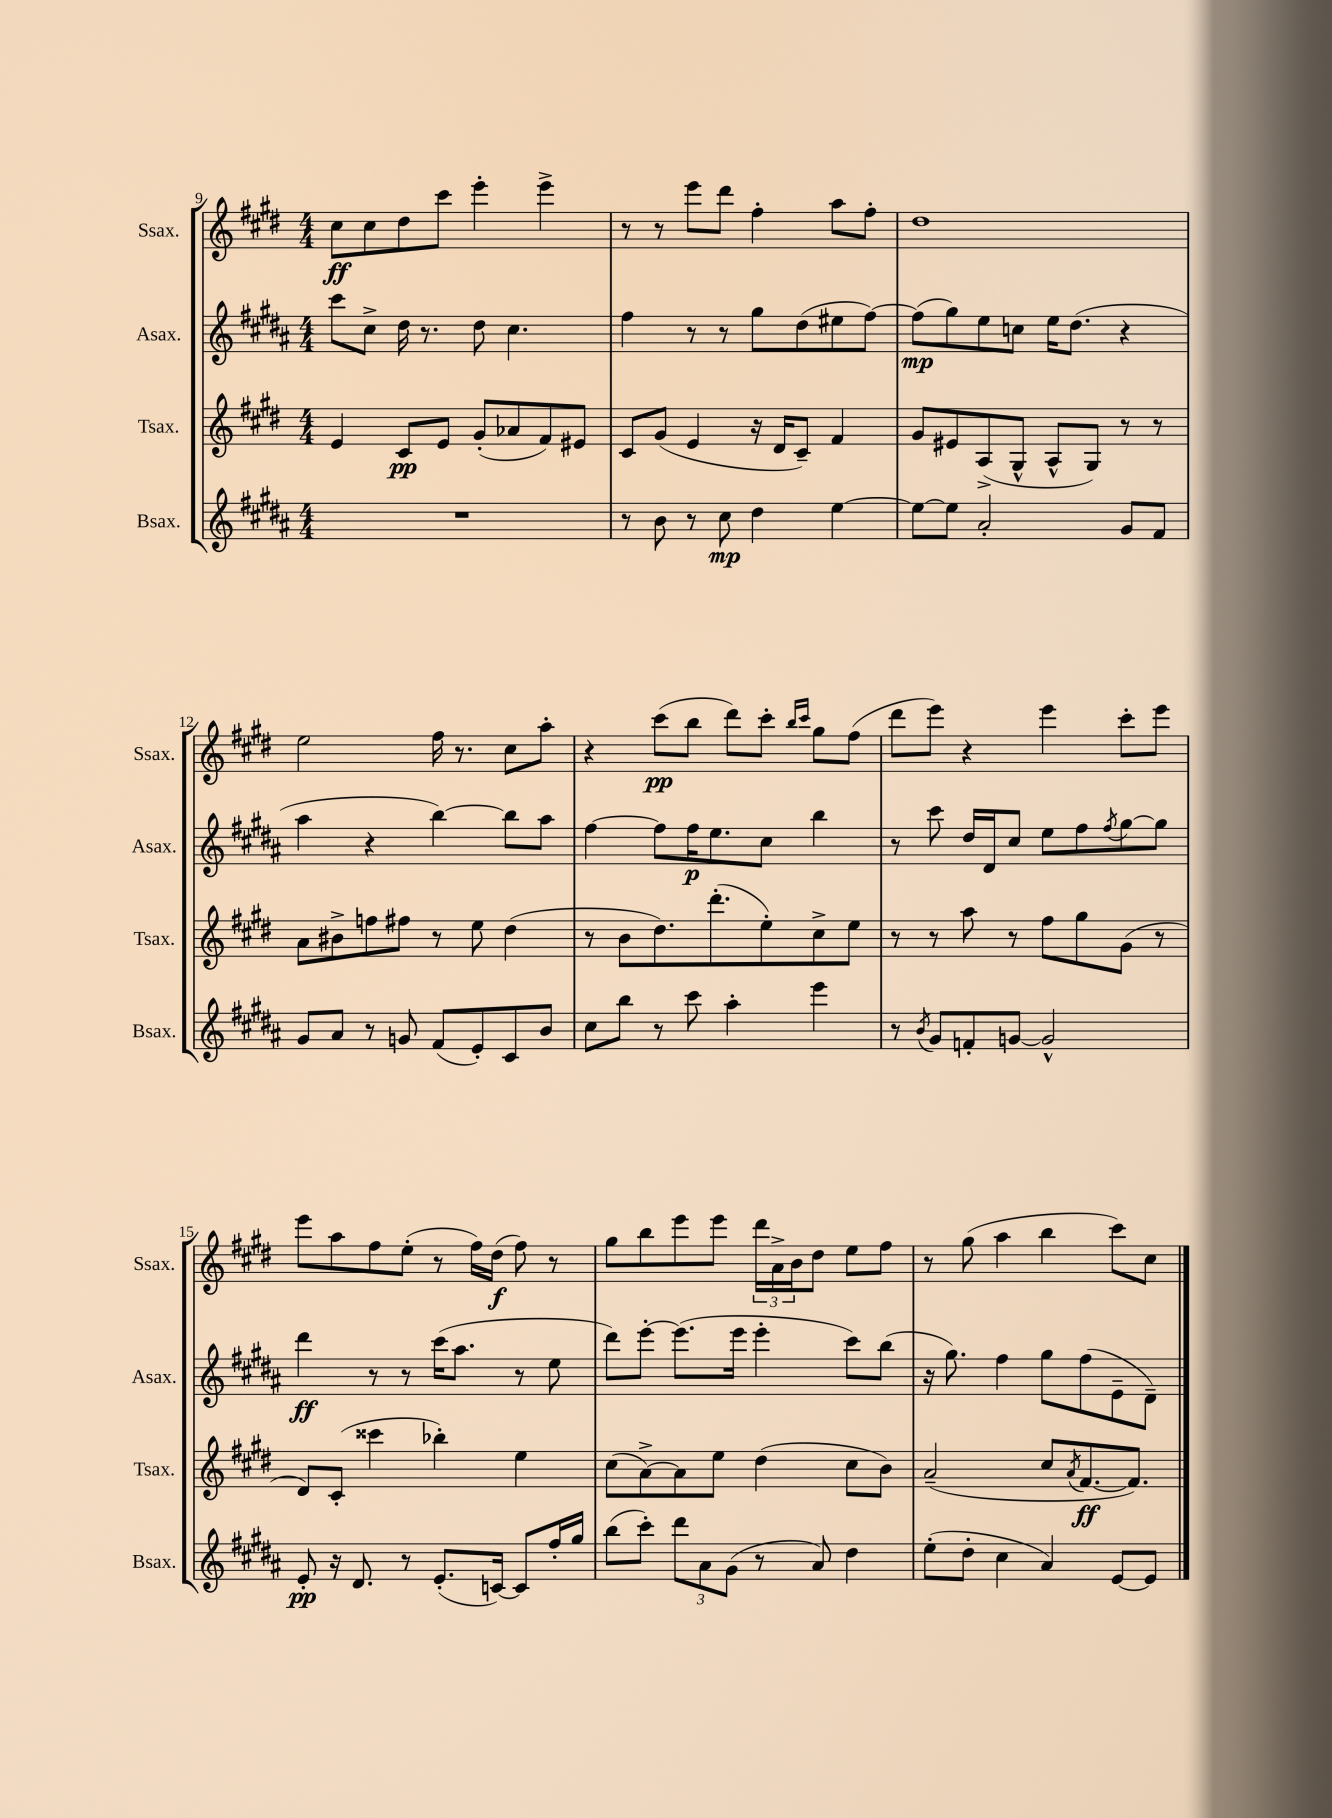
<<
\new StaffGroup <<
\new Staff = "s0" \with { instrumentName = "Ssax." shortInstrumentName = "Ssax." } {
    \clef treble \key e \major \numericTimeSignature \time 4/4
    cis''8\ff cis''8 dis''8 cis'''8 e'''4-. e'''4-> |
    r8 r8 e'''8 dis'''8 fis''4-. a''8 fis''8-. |
    dis''1 |
    e''2 fis''16 r8. cis''8 a''8-. |
    r4 cis'''8\pp( b''8 dis'''8) cis'''8-. \grace { b''16 cis'''16 } gis''8 fis''8( |
    dis'''8 e'''8) r4 e'''4 cis'''8-. e'''8 |
    e'''8 a''8 fis''8 e''8-.( r8 fis''16) dis''16\f( fis''8) r8 |
    gis''8 b''8 e'''8 e'''8 \tuplet 3/2 { dis'''16 a'16-> b'16 } dis''8 e''8 fis''8 |
    r8 gis''8( a''4 b''4 cis'''8) cis''8 \bar "|." |
}
\new Staff = "s1" \with { instrumentName = "Asax." shortInstrumentName = "Asax." } {
    \clef treble \key b \major \numericTimeSignature \time 4/4
    cis'''8 cis''8-> dis''16 r8. dis''8 cis''4. |
    fis''4 r8 r8 gis''8 dis''8( eis''8 fis''8~) |
    fis''8\mp( gis''8) e''8 c''8 e''16 dis''8.( r4 |
    ais''4 r4 b''4~) b''8 ais''8 |
    fis''4~ fis''8 fis''16\p e''8. cis''8 b''4 |
    r8 cis'''8 dis''16 dis'16 cis''8 e''8 fis''8 \acciaccatura { fis''8 } gis''8~ gis''8 |
    dis'''4\ff r8 r8 cis'''16( ais''8. r8 e''8 |
    dis'''8) e'''8~-. e'''8.( e'''16 e'''4-. cis'''8) b''8( |
    r16 gis''8.) fis''4 gis''8 fis''8( e'8-- dis'8--) \bar "|." |
}
\new Staff = "s2" \with { instrumentName = "Tsax." shortInstrumentName = "Tsax." } {
    \clef treble \key e \major \numericTimeSignature \time 4/4
    e'4 cis'8\pp e'8 gis'8-.( aes'8 fis'8) eis'8 |
    cis'8 gis'8( e'4 r16 dis'16 cis'8--) fis'4 |
    gis'8 eis'8 a8->( gis8-^ a8-^ gis8) r8 r8 |
    a'8 bis'8-> f''8 fis''8 r8 e''8 dis''4( |
    r8 b'8 dis''8.) dis'''8.-.( e''8-.) cis''8-> e''8 |
    r8 r8 a''8 r8 fis''8 gis''8 gis'8( r8 |
    dis'8) cis'8-.( cisis'''4 bes''4-.) e''4 |
    cis''8( a'8~->) a'8 e''8 dis''4( cis''8 b'8) |
    a'2--( cis''8 \acciaccatura { a'8 } fis'8.~\ff fis'8.) \bar "|." |
}
\new Staff = "s3" \with { instrumentName = "Bsax." shortInstrumentName = "Bsax." } {
    \clef treble \key b \major \numericTimeSignature \time 4/4
    R1 |
    r8 b'8 r8 cis''8\mp dis''4 e''4~ |
    e''8~ e''8 ais'2-. gis'8 fis'8 |
    gis'8 ais'8 r8 g'8 fis'8( e'8-.) cis'8 b'8 |
    cis''8 b''8 r8 cis'''8 ais''4-. e'''4 |
    r8 \acciaccatura { b'8 } gis'8 f'8-. g'8~ g'2-^ |
    e'8-.\pp r16 dis'8. r8 e'8.-.( c'16~) c'8 fis''16-. gis''16 |
    b''8( cis'''8-.) \tuplet 3/2 { dis'''8 ais'8 gis'8( } r8 ais'8) dis''4 |
    e''8-.( dis''8-. cis''4 ais'4) e'8~ e'8 \bar "|." |
}
>>
>>
\layout { \context { \Score currentBarNumber = #9 } }
